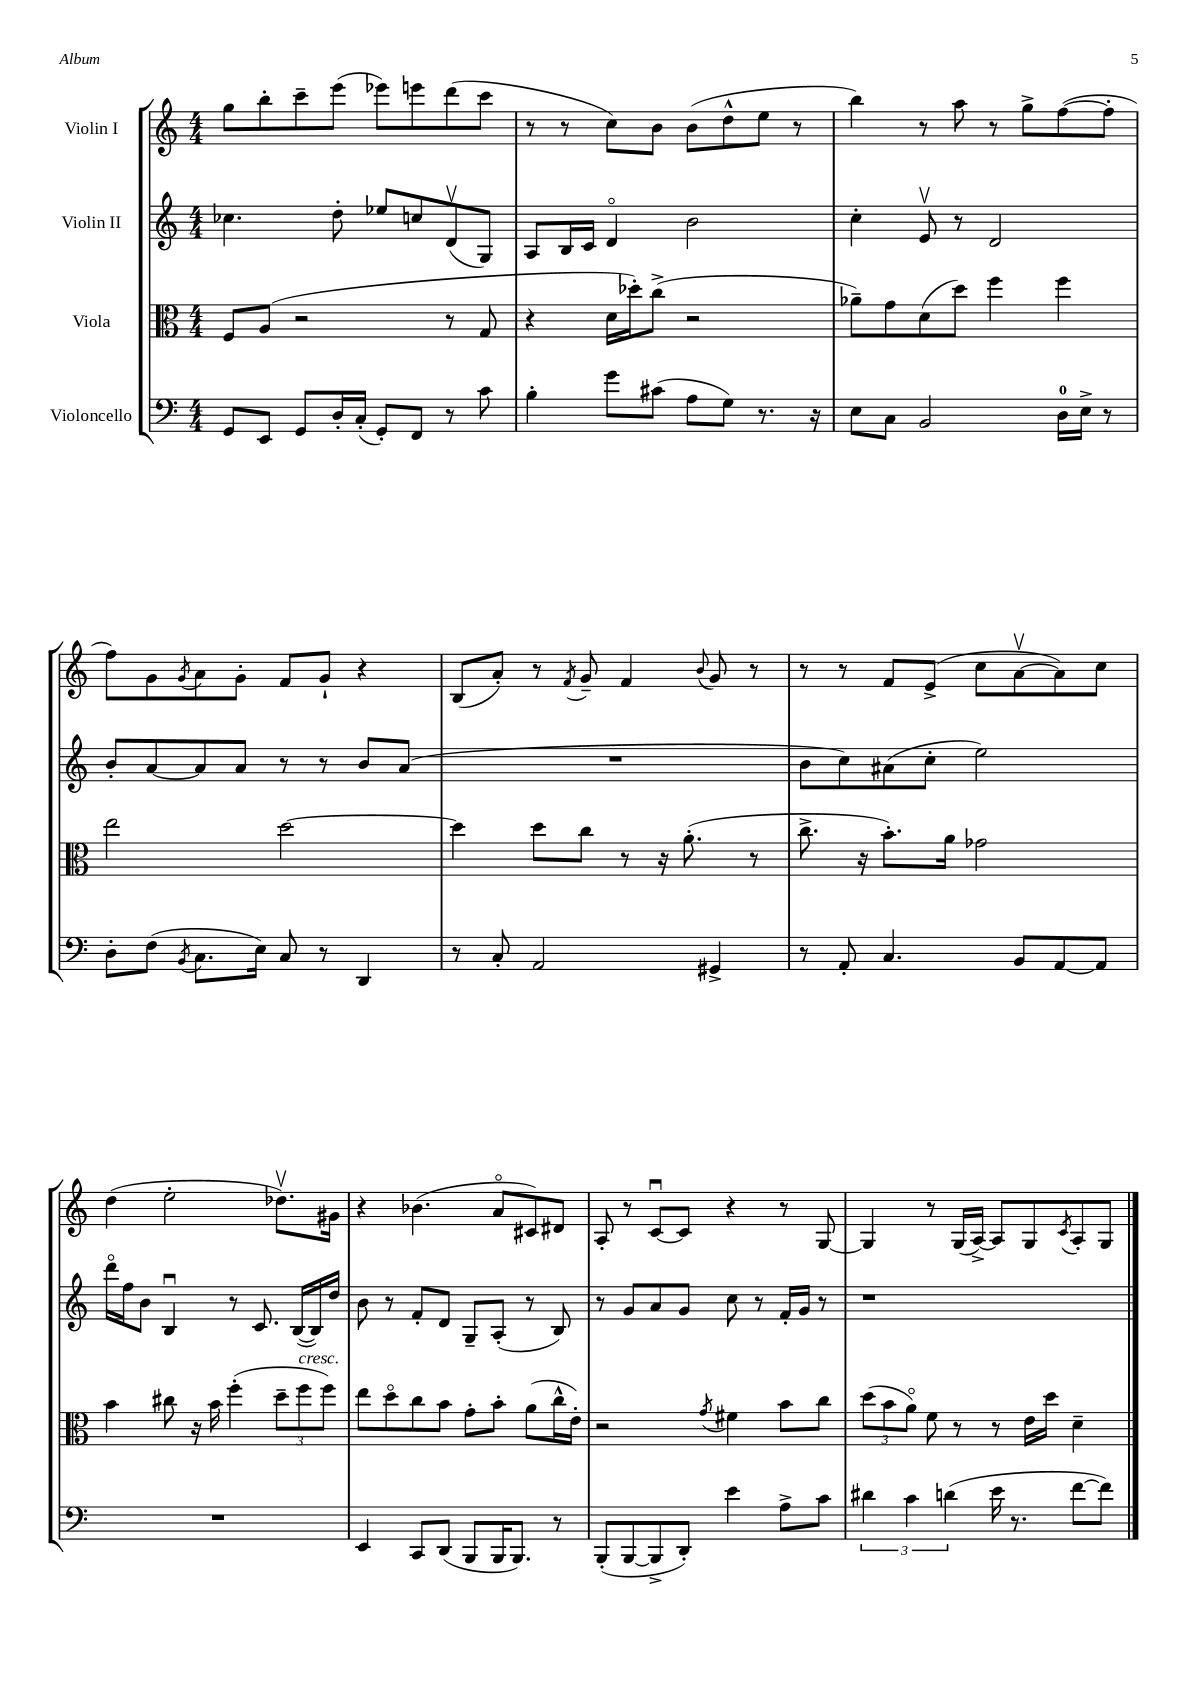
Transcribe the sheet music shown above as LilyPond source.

<<
\new StaffGroup <<
\new Staff = "s0" \with { instrumentName = "Violin I" } {
    \clef treble \key c \major \numericTimeSignature \time 4/4
    g''8 b''8-. c'''8-- e'''8( ees'''8) e'''8 d'''8( c'''8 |
    r8 r8 c''8) b'8 b'8( d''8-^ e''8 r8 |
    b''4) r8 a''8 r8 g''8-> f''8~( f''8-. |
    f''8) g'8 \acciaccatura { g'8 } a'8 g'8-. f'8 g'8-! r4 |
    b8( a'8-.) r8 \acciaccatura { f'8 } g'8-- f'4 \appoggiatura { b'8 } g'8 r8 |
    r8 r8 f'8 e'8->( c''8 a'8~\upbow a'8) c''8 |
    d''4( e''2-. des''8.\upbow) gis'16 |
    r4 bes'4.( a'8\flageolet cis'8) dis'8 |
    a8-. r8 c'8~\downbow c'8 r4 r8 g8~ |
    g4 r8 g16( a16~->) a8 g8 \acciaccatura { c'8 } a8-. g8 \bar "|." |
}
\new Staff = "s1" \with { instrumentName = "Violin II" } {
    \clef treble \key c \major \numericTimeSignature \time 4/4
    ces''4. d''8-. ees''8 c''8 d'8\upbow( g8) |
    a8 b16 c'16 d'4\flageolet b'2 |
    c''4-. e'8\upbow r8 d'2 |
    b'8-. a'8~ a'8 a'8 r8 r8 b'8 a'8( |
    R1 |
    b'8 c''8) ais'8( c''8-. e''2) |
    d'''16\flageolet f''16 b'8 b4\downbow r8 c'8. b16~( b16) d''16 |
    b'8 r8 f'8-. d'8 g8-- a8-.( r8 b8) |
    r8 g'8 a'8 g'8 c''8 r8 f'16-. g'16 r8 |
    r1 \bar "|." |
}
\new Staff = "s2" \with { instrumentName = "Viola" } {
    \clef alto \key c \major \numericTimeSignature \time 4/4
    f8 a8( r2 r8 g8 |
    r4 d'16 des''16-.) c''8->( r2 |
    aes'8--) g'8 d'8( d''8) f''4 f''4 |
    e''2 d''2~ |
    d''4 d''8 c''8 r8 r16 a'8.-.( r8 |
    c''8.-> r16 b'8.-.) a'16 ges'2 |
    b'4 cis''8 r16 b'16 f''4-.( \tuplet 3/2 { d''8-- f''8^\markup { \italic "cresc." } f''8) } |
    e''8 d''8\flageolet c''8 b'8 g'8-. b'8-. a'8( c''16-^ e'16-.) |
    r2 \acciaccatura { g'8 } fis'4 b'8 c''8 |
    \tuplet 3/2 { d''8( b'8 a'8\flageolet) } f'8 r8 r8 e'16 d''16 d'4-- \bar "|." |
}
\new Staff = "s3" \with { instrumentName = "Violoncello" } {
    \clef bass \key c \major \numericTimeSignature \time 4/4
    g,8 e,8 g,8 d16-. c16-.( g,8-.) f,8 r8 c'8 |
    b4-. g'8 cis'8( a8 g8) r8. r16 |
    e8 c8 b,2 d16-0 e16-> r8 |
    d8-. f8( \acciaccatura { b,8 } c8. e16) c8 r8 d,4 |
    r8 c8-. a,2 gis,4-> |
    r8 a,8-. c4. b,8 a,8~ a,8 |
    R1 |
    e,4 c,8 d,8( b,,8 b,,16 b,,8.) r8 |
    b,,8-.( b,,8~ b,,8-> d,8-.) e'4 a8-> c'8 |
    \tuplet 3/2 { dis'4 c'4 d'4( } e'16 r8. f'8~ f'8) \bar "|." |
}
>>
>>
\layout { \context { \Score \remove "Bar_number_engraver" } }
